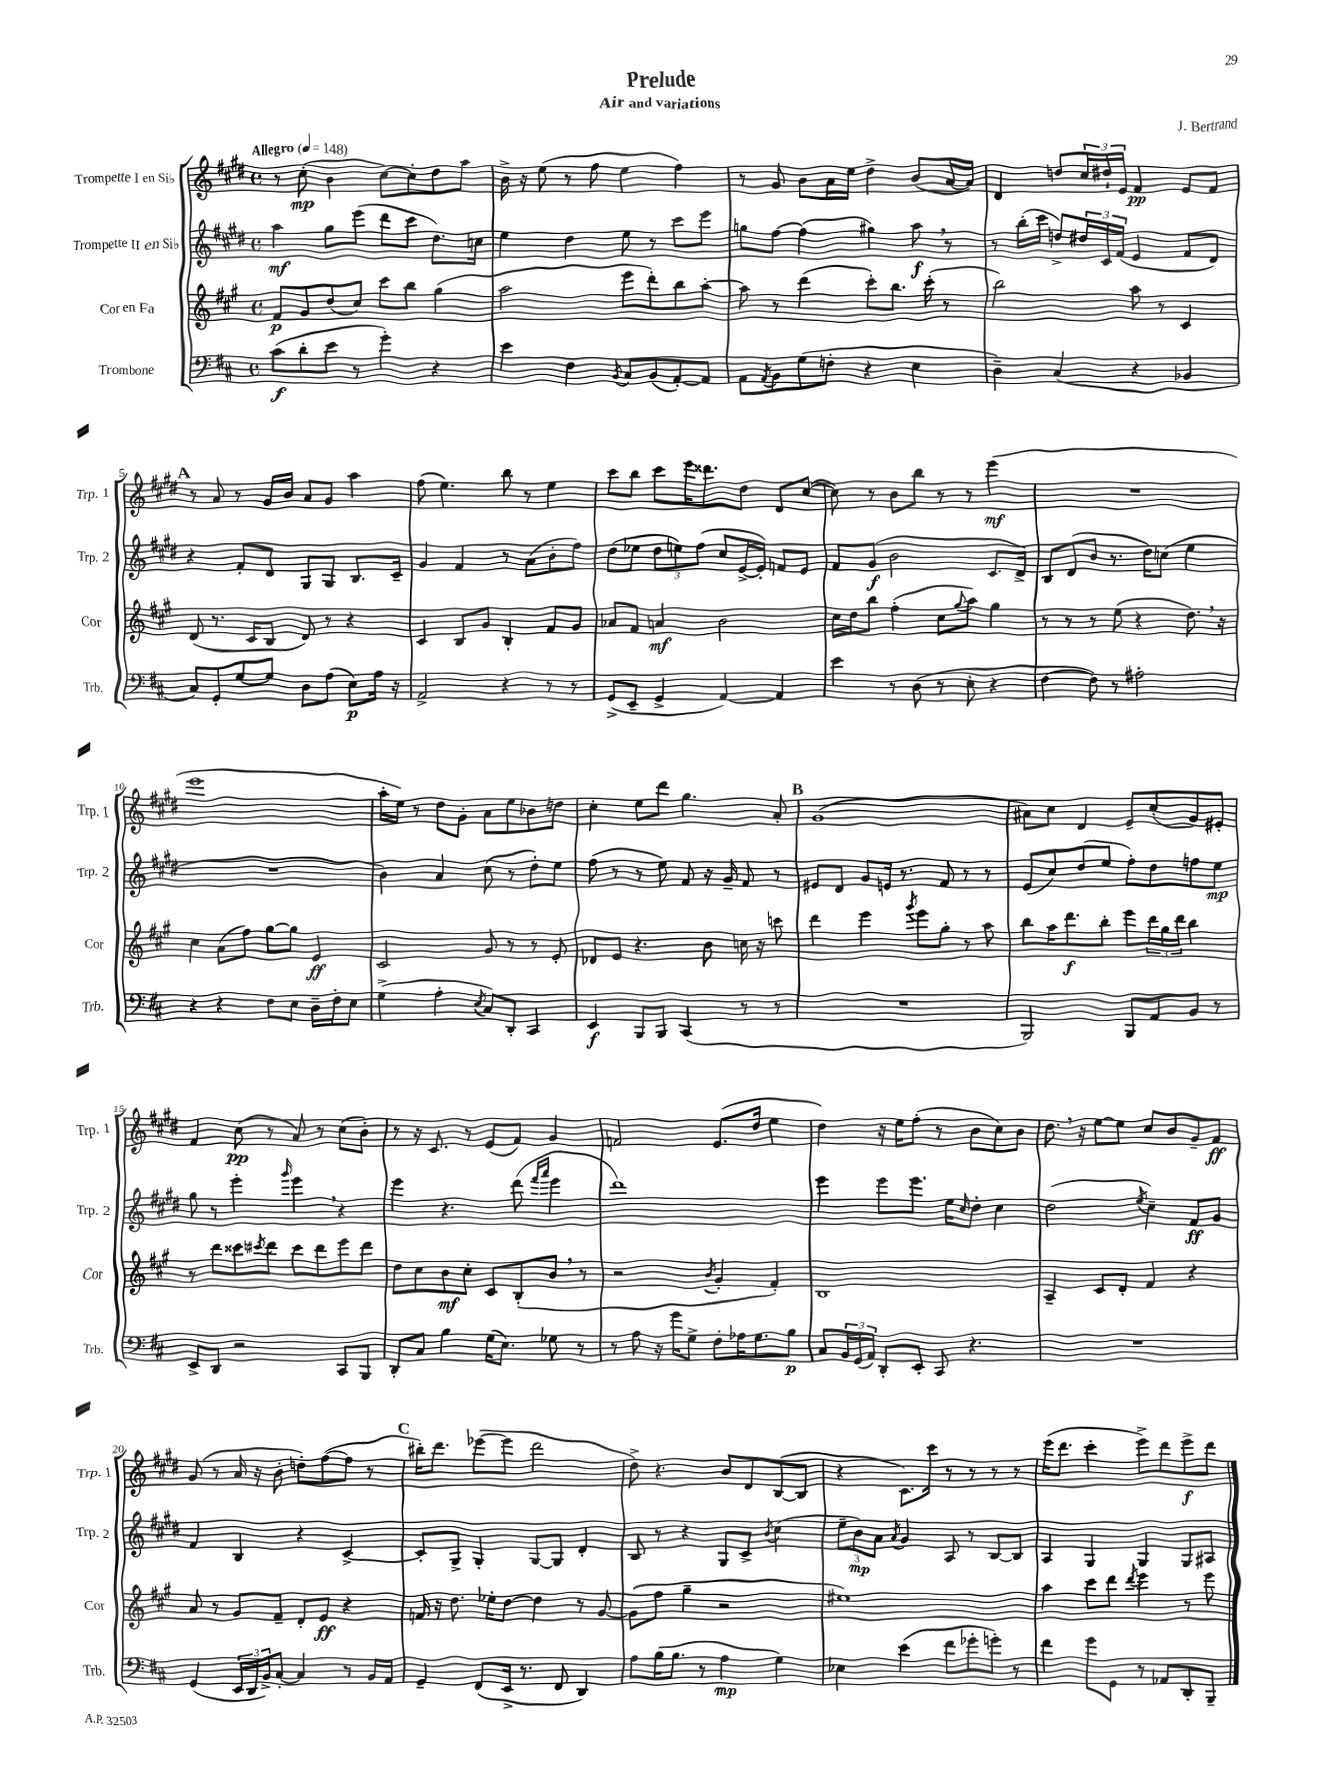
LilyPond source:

\header { title = "Prelude" composer = "J. Bertrand" subtitle = "Air and variations" }
<<
\new StaffGroup <<
\new Staff = "s0" \with { instrumentName = "Trompette I en Sib" shortInstrumentName = "Trp. 1" } {
    \clef treble \key e \major \defaultTimeSignature \time 4/4 \tempo "Allegro" 4 = 148
    r8 cis''8-.\mp( b'4 cis''8~) cis''8-. dis''8 a''8 |
    b'16-> r16 e''8( r8 fis''8 e''4 fis''4) |
    r8 gis'8 b'8 a'16 e''16 dis''4-> b'8( a'16~ a'16) |
    dis'4 d''8 \tuplet 3/2 { cis''16 dis''16-! e'16 } fis'4\pp e'8 fis'8 |
    \mark \markup { \bold "A" } r8 a'8 r8 gis'16 b'16 a'8 gis'8 a''4 |
    fis''8( e''4.) b''8 r8 e''4 |
    cis'''8 b''8 cis'''8 e'''16 disis'''8. dis''8 dis'8 cis''8~( |
    cis''8) r8 b'8 b''8 r8 r8 e'''4\mf( |
    R1 |
    e'''1 |
    a''16-. e''16) r8 dis''8 gis'8-. a'8 e''8 bes'8 d''8 |
    cis''4-. e''8 dis'''8 gis''4. a'8-. |
    \mark \markup { \bold "B" } gis'1( |
    ais'8) cis''8 dis'4 e'8-- cis''8-.( gis'8) eis'8-. |
    fis'4 cis''8\pp( r8 a'8) r8 cis''8( b'8-.) |
    r8 r16 cis'8. r8 e'8( fis'8) gis'4 |
    f'2 e'8.( dis''16 e''4 |
    dis''4) r16 e''16 fis''8-.( r8 b'8 cis''8) b'8 |
    dis''8. \breathe r16 e''8~ e''8 cis''8 b'8 gis'8-- fis'8\ff |
    gis'8( r8 a'16 r16 b'8-. d''8-.) fis''8~( fis''8 r8 |
    \mark \markup { \bold "C" } bis''16-.) dis'''8. ees'''8~( ees'''8 dis'''2 |
    dis''8->) r4. b'8 dis'8 b8~( b8 |
    r4 cis'8.) cis'''16 r8 r8 r8 r8 |
    e'''16( dis'''8. cis'''4-. e'''8->) dis'''8 e'''8->\f dis'''8 \bar "|." |
}
\new Staff = "s1" \with { instrumentName = "Trompette II en Sib" shortInstrumentName = "Trp. 2" } {
    \clef treble \key e \major \defaultTimeSignature \time 4/4
    a''4\mf gis''8 e'''8( dis'''8 cis'''8 dis''8.) c''16 |
    e''4 dis''4 e''8 r8 cis'''8 e'''8 |
    g''8 fis''8~ fis''4( gis''4) a''8\f \breathe r8 |
    r8 b''16-.( cis'''16 d''8->) \tuplet 3/2 { dis''16 cis'16 fis'16( } e'4 fis'8 dis'8) |
    \mark \markup { \bold "A" } r4 fis'8-. dis'8 gis8 gis8 b8. cis'16-- |
    gis'4 fis'4 r8 a'8( b'8-. fis''8) |
    dis''8( ees''8 \tuplet 3/2 { dis''8 e''8) fis''8( } cis''8 e'16~-> e'16-.) f'8 e'8 |
    fis'8 gis'8\f( b'2 cis'8. dis'16->) |
    b8 dis'8( b'8 r8. dis''16) c''8( e''4 |
    R1 |
    b'4) a'4 cis''8( r8 dis''8-.) e''8 |
    fis''8( r8 r8 e''8) fis'8 r16 gis'16-- fis'8 r8 |
    \mark \markup { \bold "B" } eis'8 dis'8 gis'8 e'16 r8. fis'8 r8 r8 |
    e'8( cis''8) dis''8( e''8 fis''8-.) dis''8 f''8 e''8\mp |
    gis''8 r8 e'''4-. \grace { gis'''16 } e'''4 \breathe r4 |
    e'''4 r4. dis'''8( \grace { fis'''16 a'''16 } e'''4 |
    dis'''1) |
    e'''4 e'''8 e'''8. e''16 \grace { cis''16 } dis''8-. cis''4 |
    dis''2( \acciaccatura { e''8 } cis''4--) fis'8\ff gis'8 |
    fis'4 b4 r4 cis'4~-> |
    \mark \markup { \bold "C" } cis'8-. gis8-> gis4-. gis8~ gis8 dis'4-. |
    b8 r8 r4 gis8 cis'8-> \acciaccatura { b'8 } cis''4( |
    \tuplet 3/2 { e''8-- b'8\mp) a'8 } \acciaccatura { a'8 } gis'4 a8 r8 b8~ b8 |
    a4 gis4 gis4 gis8 ais8 \bar "|." |
}
\new Staff = "s2" \with { instrumentName = "Cor en Fa" shortInstrumentName = "Cor" } {
    \clef treble \key a \major \defaultTimeSignature \time 4/4
    fis'8\p gis'8 d''8( cis''8) cis'''8 b''8 gis''4( |
    a''2 e'''8 d'''8-.) b''8 a''8~-. |
    a''8 r8 d'''4( cis'''8-.) b''8. cis'''16-.( r8 |
    b''2) a''8 r8 cis'4 |
    \mark \markup { \bold "A" } d'8( r8. cis'16 b8 d'8) r8 r4 |
    cis'4 b8 gis'8 b4-. fis'8 gis'8 |
    aes'8 fis'8 a'4\mf b'2 |
    cis''16 d''16 b''8 fis''4-.( cis''8 \appoggiatura { gis''8 } a''8) gis''4 |
    r8 r8 r8 e''8( r4 d''8.) \breathe r16 |
    cis''4 a'8( fis''8) gis''8~ gis''8 e'4\ff |
    cis'2 gis'8 r8 r8 e'8-. |
    des'8 e'8 r4. b'8 c''16 r16 c'''8 |
    \mark \markup { \bold "B" } d'''4 e'''4 \acciaccatura { gis'''8 } e'''8 gis''8-. r8 a''8 |
    b''8 a''16 d'''8.\f b''8-. e'''8 \tuplet 3/2 { d'''16 gis''16 d'''16 } b''4 |
    r8 d'''8 cisis'''8 \acciaccatura { cis'''8 } d'''8 cis'''8 d'''8 e'''8 d'''8 |
    d''8 cis''8 b'8\mf cis''8-. cis'8 b8-.( b'8 \breathe r8 |
    r2 \acciaccatura { b'8 } gis'4-. fis'4-.) |
    b1 |
    a4-- cis'8 d'8-. fis'4 r4 |
    a'8 r8 gis'8 fis'8-- d'8-. e'8\ff r4 |
    \mark \markup { \bold "C" } f'16 r16 d''8. ees''16-. d''8~ d''4 r8 gis'8~ |
    gis'8( fis''8 gis''4-- r2 |
    eis''1) |
    a''4 cis'''8 d'''8 \acciaccatura { d'''8 } e'''4 r8 e'''8 \bar "|." |
}
\new Staff = "s3" \with { instrumentName = "Trombone" shortInstrumentName = "Trb." } {
    \clef bass \key d \major \defaultTimeSignature \time 4/4
    cis'8\f( d'8-. e'8 r8 g'4-.) r4 |
    e'4 fis4 \acciaccatura { b,8 } cis8 b,8( a,8~-.) a,8 |
    a,8 \acciaccatura { a,8 } b,8 g8( f8-. r4 e4 |
    d4--) cis4( r4 bes,4 |
    \mark \markup { \bold "A" } cis8) g,8-. g8~ g8 d8 a8( e8\p) a16 r16 |
    a,2-> r4 r8 r8 |
    g,8->( e,8-- g,4-> a,4~) a,4 |
    e'4 r8 d8( r8 e8-. r4 |
    fis4~ fis8) r8 ais2-. |
    r4 r4 fis8 e8 d16-- fis16-. e8 |
    g4->( a4-. \acciaccatura { e8 } cis8) d,8-. cis,4 |
    e,4\f b,,8 b,,8 cis,4( r8 r8 |
    \mark \markup { \bold "B" } R1 |
    b,,2) b,,8 a,8 b,8 r8 |
    e,8-> d,8 r2 cis,8 b,,8 |
    d,8-. cis8 b4 g16( e8.) ges8 r8 |
    r8 a8 r16 g'16 g8-> fis8-. aes16 g8. b8\p |
    cis8 \tuplet 3/2 { b,16 g,16( a,16) } d,8-. e,8-. cis,8 r4. |
    R1 |
    g,4( \tuplet 3/2 { e,16 d,16 b,16->) } cis8~-. cis4 r8 b,16 a,16 |
    \mark \markup { \bold "C" } g,4-- fis,8( e,16-> r8. fis,8 d,4) |
    a8 b16( b8. r8 a4\mp g4) |
    ees4 e'4( fis'8 ges'8-. g'8-.) r8 |
    fis'4 g'8 g,8 r8 aes,8 d,8-. b,,8-- \bar "|." |
}
>>
>>
